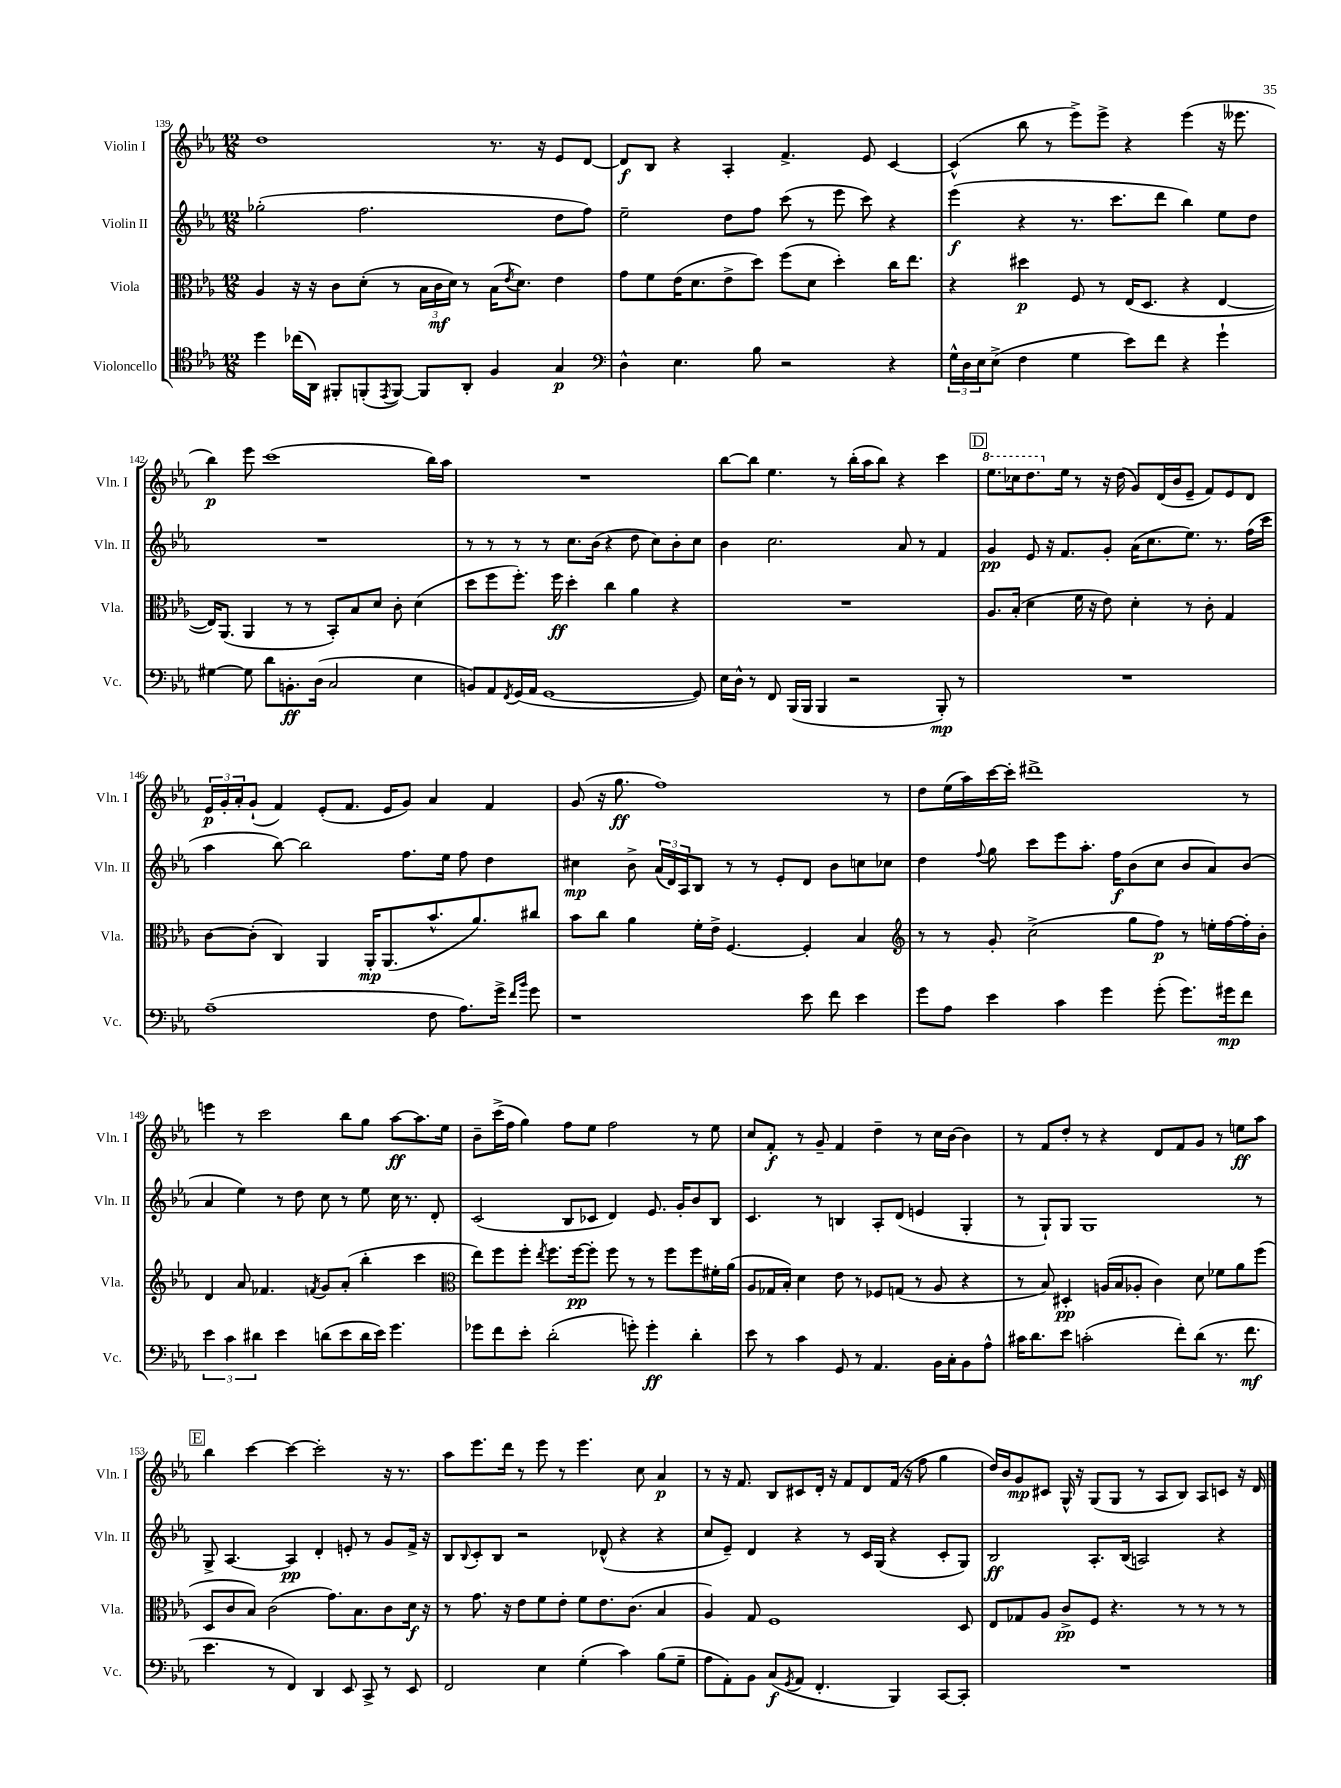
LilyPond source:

<<
\new StaffGroup <<
\new Staff = "s0" \with { instrumentName = "Violin I" shortInstrumentName = "Vln. I" } {
    \clef treble \key ees \major \numericTimeSignature \time 12/8
    d''1 r8. r16 ees'8 d'8~ |
    d'8\f bes8 r4 aes4-. f'4.-> ees'8 c'4~ |
    c'4-^( bes''8 r8 ees'''8->) ees'''8-> r4 ees'''4( r16 eeses'''8. |
    bes''4\p) ees'''8 c'''1( bes''16) aes''16 |
    R1. |
    bes''8~ bes''8 ees''4. r8 bes''16-.( aes''16 bes''8) r4 c'''4 |
    \mark \markup { \box "D" } \ottava #1 ees'''8. ces'''16 d'''8. \ottava #0 ees''16 r8 r16 d''16( g'8) d'16( bes'16 ees'8-- f'8) ees'8 d'8 |
    \tuplet 3/2 { ees'16\p g'16-. aes'16-. } g'8-!( f'4) ees'8-.( f'8. ees'16 g'8) aes'4 f'4 |
    g'8( r16 g''8.\ff f''1) r8 |
    d''8 ees''16( aes''16) c'''16~ c'''16-. dis'''1-> r8 |
    e'''4 r8 c'''2 bes''8 g''8 aes''8~\ff aes''8. ees''16 |
    bes'8-- c'''16->( f''16 g''4) f''8 ees''8 f''2 r8 ees''8 |
    c''8 f'8-.\f r8 g'8-- f'4 d''4-- r8 c''16 bes'16~ bes'4 |
    r8 f'8 d''8-. r8 r4 d'8 f'8 g'8 r8 e''8\ff aes''8 |
    \mark \markup { \box "E" } bes''4 c'''4~ c'''4~ c'''2-. r16 r8. |
    aes''8 ees'''8. d'''16 r8 ees'''8 r8 ees'''4. c''8 aes'4\p |
    r8 r16 f'8. bes8 cis'8 d'16-. r16 f'8 d'8 f'16( r16 f''8 g''4 |
    d''16) bes'16 g'8\mp cis'8 g16-^ r16 g8( g8 r8 aes8 bes8) aes8 c'8 r16 d'16 \bar "|." |
}
\new Staff = "s1" \with { instrumentName = "Violin II" shortInstrumentName = "Vln. II" } {
    \clef treble \key ees \major \numericTimeSignature \time 12/8
    ges''2-.( f''2. d''8 f''8) |
    ees''2-- d''8 f''8 c'''8( r8 ees'''8 c'''8) r4 |
    ees'''4\f( r4 r8. c'''8. d'''8 bes''4) ees''8 d''8 |
    R1. |
    r8 r8 r8 r8 c''8. bes'16( r4 d''8 c''8) bes'8-. c''8 |
    bes'4 c''2. aes'8 r8 f'4 |
    \mark \markup { \box "D" } g'4\pp ees'8 r16 f'8. g'8-. aes'16( c''8. ees''8.) r8. f''16( c'''16 |
    aes''4 bes''8~) bes''2 f''8. ees''16 f''8 d''4 |
    cis''4\mp bes'8-> \tuplet 3/2 { aes'16( d'16) aes16 } bes8 r8 r8 ees'8-. d'8 bes'8 c''8 ces''8 |
    d''4 \appoggiatura { f''8 } g''8 c'''8 ees'''8 aes''8.-. f''16\f bes'8( c''8 bes'8 aes'8) bes'8( |
    aes'4 ees''4) r8 d''8 c''8 r8 ees''8 c''16 r8. d'8-. |
    c'2( bes8 ces'8 d'4) ees'8. g'16-. bes'8 bes8 |
    c'4. r8 b4 aes8-. d'8( e'4 g4-. |
    r8 g8-!) g8 g1 r8 |
    \mark \markup { \box "E" } g8-> aes4.~ aes4\pp d'4-. e'8-. r8 g'8 f'16-> r16 |
    bes8 \appoggiatura { bes8 } c'8-. bes8 r2 des'8-^( r4 r4 |
    c''8 ees'8--) d'4 r4 r8 c'16 g16( r4 c'8-. g8) |
    bes2\ff aes8.-. bes16( a2) r4 \bar "|." |
}
\new Staff = "s2" \with { instrumentName = "Viola" shortInstrumentName = "Vla." } {
    \clef alto \key ees \major \numericTimeSignature \time 12/8
    aes4 r16 r16 c'8 d'8-.( r8 \tuplet 3/2 { bes16 c'16\mf d'16) } r8 bes16( \acciaccatura { ees'8 } d'8.) ees'4 |
    g'8 f'8 ees'16( d'8. ees'8-> d''8) f''8( d'8 d''4-.) c''16 ees''8. |
    r4 dis''4\p f8 r8 ees16( d8. r4 ees4~ |
    ees16) aes,8.( aes,4 r8 r8 bes,8-.) bes8 d'8 c'8-. d'4( |
    d''8 f''8 f''8.-.) f''16\ff d''4-. c''4 aes'4 r4 |
    R1. |
    \mark \markup { \box "D" } aes8. bes16-.( d'4 f'16 r16 ees'8) d'4-. r8 c'8-. g4 |
    c'8~ c'8-.( c4) aes,4 aes,16-.\mp aes,8.( bes'8.-^ aes'8.) cis''8 |
    bes'8 c''8 aes'4 f'16-. ees'16-> f4.~ f4-. bes4 |
    \clef treble r8 r8 g'8-. c''2->( g''8 f''8\p) r8 e''16-. f''16~ f''16-. bes'16-. |
    d'4 aes'8 fes'4. \acciaccatura { f'8 } g'8 aes'8-.( bes''4-. c'''4 |
    \clef alto ees''8) f''8 f''8-. \acciaccatura { ees''8 } f''8. f''16~\pp f''8-. f''8 r8 r8 f''8 f''8 fis'16-. aes'16( |
    aes8 ges16 bes16-.) d'4 ees'8 r8 fes8 g8( r8 aes8 r4 |
    r8 bes8) dis4-.\pp a16( bes16 aes8-. c'4) d'8 fes'8 aes'8 f''8( |
    \mark \markup { \box "E" } d8 c'8 bes8) c'2( g'8.) bes8. c'8 d'16\f r16 |
    r8 g'8. r16 ees'8 f'8 ees'8-. f'8 ees'8. c'8.( bes4 |
    aes4) g8 f1 d8 |
    ees8 ges8 aes8 c'8->\pp f8 r4. r8 r8 r8 r8 \bar "|." |
}
\new Staff = "s3" \with { instrumentName = "Violoncello" shortInstrumentName = "Vc." } {
    \clef tenor \key ees \major \numericTimeSignature \time 12/8
    d''4 ces''16( aes,16) fis,8-. f,8-.( \acciaccatura { ees,8 } f,8~) f,8 aes,8-. f4 g4\p |
    \clef bass d4-^ ees4. bes8 r2 r4 |
    \tuplet 3/2 { g16-^ d16 ees16 } ees8->( f4 g4 ees'8) f'8 r4 g'4-! |
    gis4~ gis8 d'8 b,8.-.\ff d16( c2 ees4 |
    b,8) aes,8 \acciaccatura { f,8 } g,16( aes,16 g,1~ g,8) |
    ees16 d16-^ r8 f,8 bes,,16( bes,,16 bes,,4 r2 bes,,8-.\mp) r8 |
    \mark \markup { \box "D" } R1. |
    aes1--( f8 aes8.) g'16-> \grace { f'16 bes'16 } g'8 |
    r1 ees'8 f'8 ees'4 |
    g'8 aes8 ees'4 c'4 g'4 g'8-.( g'8.) gis'16\mp f'8 |
    \tuplet 3/2 { ees'4 c'4 dis'4 } ees'4 d'8( ees'8 d'16 ees'16) g'4. |
    ges'8 f'8 ees'8-. d'2-.( g'8-.) g'4-.\ff d'4-. |
    ees'8 r8 c'4 g,8 r8 aes,4. bes,16 c16-. bes,8 aes8-^ |
    cis'16 d'8. ees'8 c'2-.( f'8-.) d'8( r8. f'8.\mf |
    \mark \markup { \box "E" } ees'4. r8 f,4) d,4 ees,8 c,8-> r8 ees,8 |
    f,2 ees4 g4-.( c'4) bes8( g8-- |
    aes8 aes,8-.) bes,8 c8\f( \acciaccatura { g,8 } aes,8 f,4.-. bes,,4) c,8~ c,8-. |
    R1. \bar "|." |
}
>>
>>
\layout { \context { \Score currentBarNumber = #139 } }
